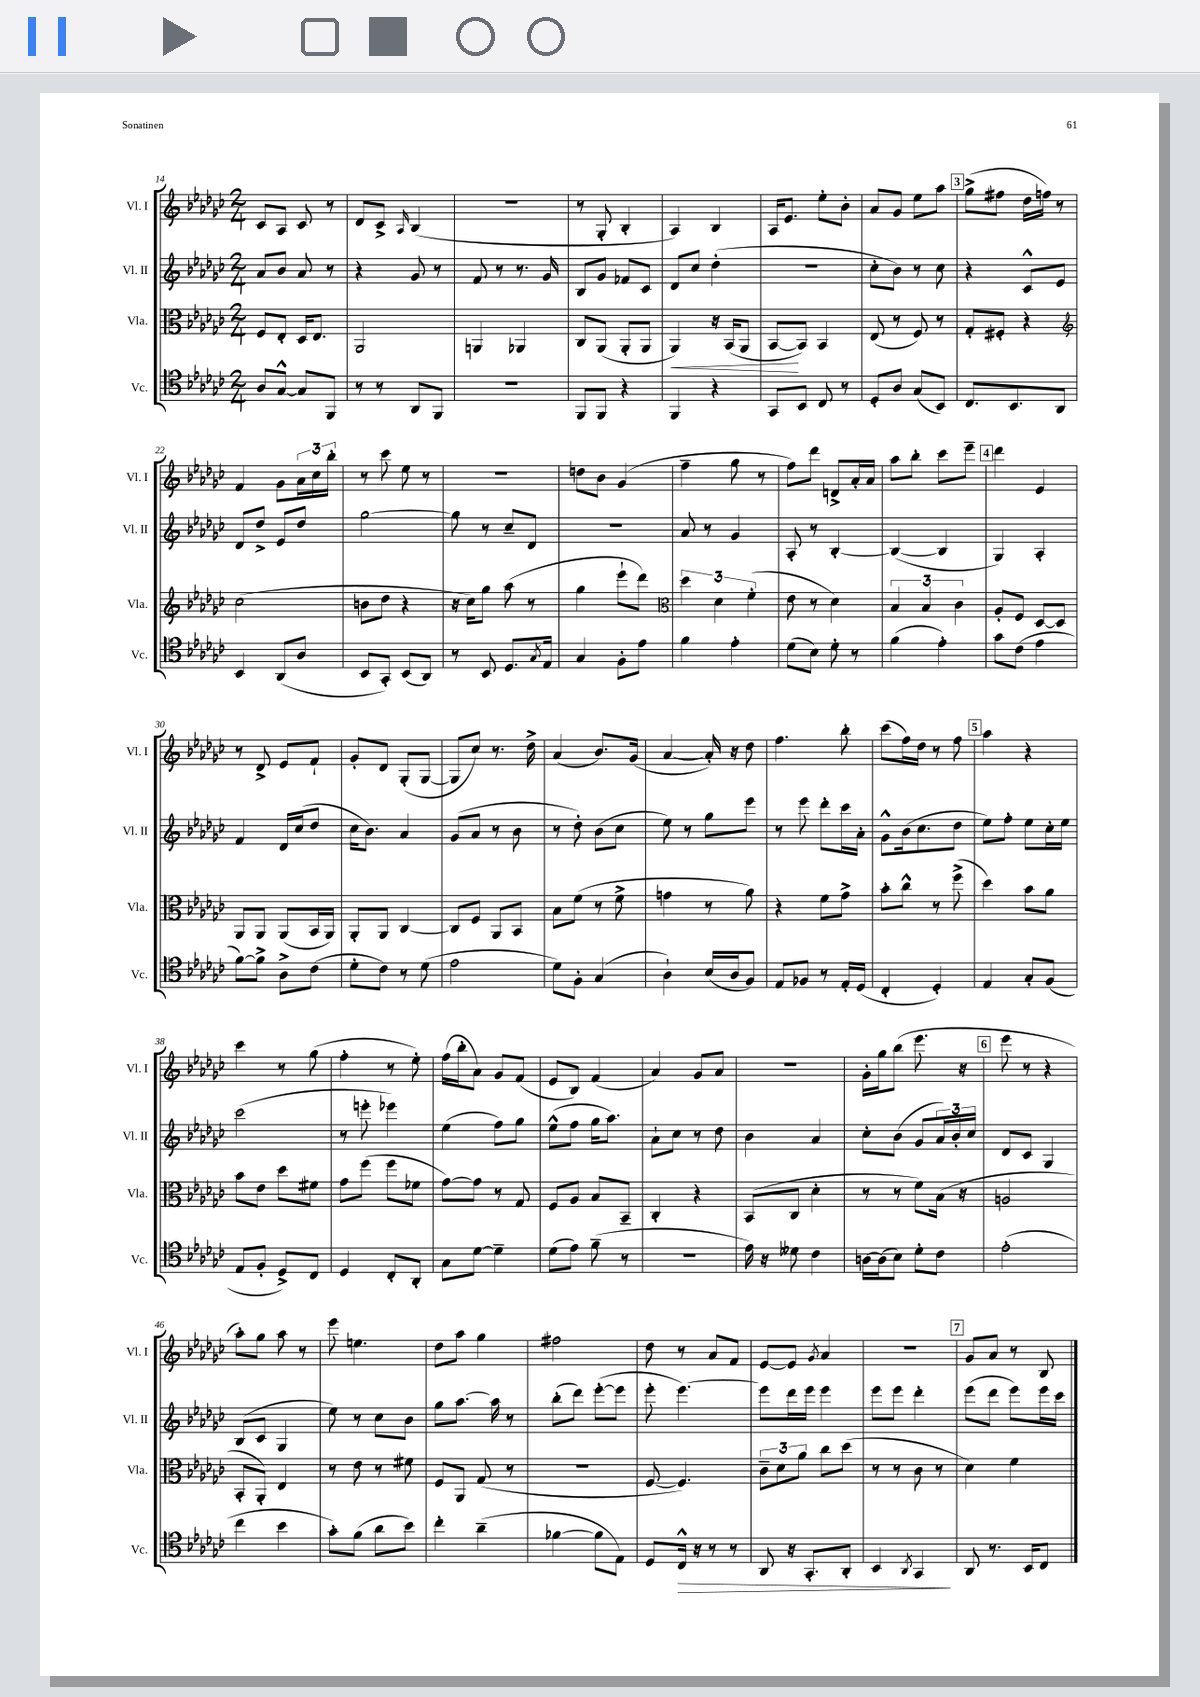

**kern	**kern	**kern	**kern
*staff4	*staff3	*staff2	*staff1
*clefC4	*clefC3	*clefG2	*clefG2
*k[b-e-a-d-g-c-]	*k[b-e-a-d-g-c-]	*k[b-e-a-d-g-c-]	*k[b-e-a-d-g-c-]
*M2/4	*M2/4	*M2/4	*M2/4
8A-	8F	8a-	8c-
[8G-^^	8E-'	8b-	8A-
8G-]	16D-	8a-	8c-
.	8.E-	.	.
8FF	.	8r	8r
=	=	=	=
8r	2AA-	4r	8d-
8r	.	.	8c-^
.	.	.	16qqA-
8AA-	.	8g-	(4B-
8FF	.	8r	.
=	=	=	=
2r	4AA	8f	2r
.	.	8r	.
.	4AA-	8.r	.
.	.	16g-	.
=	=	=	=
8FF	8C-	8B-	8r
8FF	(8AA-	8g-	8G-'
4r	8AA-'	8f-	4B-'
.	8AA-	8c-	.
=	=	=	=
4FF	4AA-)	8d-	4A-)
.	.	8cc-	.
4r	16r	(4dd-'	4B-
.	(16BB-	.	.
.	8AA-	.	.
=	=	=	=
8GG-	[8BB-	2r	16A-
.	.	.	8.e-
8BB-	8BB-])	.	.
8C-	4BB-	.	8ee-'
8r	.	.	8b-'
=	=	=	=
8D-'	(8E-	8cc-'	8a-
8A-	8r	8b-)	8g-
(8G-	8F)	8r	8ee-
8BB-)	8r	8cc-	8aa-
=	=	=	=
8.C-	8G-'	4r	(8gg-^
.	8F#'	.	8ff#
8.BB-	.	.	.
.	4r	8c-^^	16dd-
.	.	.	16ff)
8AA-	.	8e-	8r
=	=	=	=
*	*clefG2	*	*
4BB-	(2cc-	8d-	4f
.	.	8dd-^	.
(8AA-	.	8e-	8g-
8A-	.	8dd-	24a-
.	.	.	24cc-
.	.	.	24bb-'
=	=	=	=
8BB-	8b	[2gg-	8r
8GG-')	8dd-	.	8ccc-
(8BB-	4r	.	8ee-
8AA-)	.	.	8r
=	=	=	=
8r	16r	8gg-]	2r
.	16cc-)	.	.
8BB-	8gg-	8r	.
8.D-	(8aa-	8cc-~	.
.	8r	8d-	.
8qG-	.	.	.
16E-	.	.	.
=	=	=	=
4G-	4gg-	2r	8dd
.	.	.	8b-
8F'	8eee-`	.	(4g-
8e-	8ddd-)	.	.
=	=	=	=
*	*clefC3	*	*
4f	6dd-	8a-	4ff~
.	.	8r	.
.	6d-	.	.
4e-'	.	4g-	8gg-
.	(6f'	.	.
.	.	.	8r
=	=	=	=
(8d-	8e-	8A-'	8ff)
8B-)	8r	8r	8ddd-
8d-'	4d-)	[4B-'	8d^
8r	.	.	16a-'
.	.	.	16a-
=	=	=	=
(4f	6B-	(4B-_	8aa-
.	.	.	8bb-'
.	6B-	.	.
4e-')	.	4B-]	8ccc-
.	6c-	.	.
.	.	.	8eee-~
=	=	=	=
8g-	8A-'	4G-)	4ddd-
(8c-	8F	.	.
4e-	[8D-	4A-'	4e-
.	8D-]	.	.
=	=	=	=
[8f)	8AA-	4f	8r
8f^]	8AA-	.	8d-^
8A-^	(8AA-	16d-	8e-
.	.	(16cc-	.
(8c-	16BB-	8dd-	8f`
.	16AA-)	.	.
=	=	=	=
8d-'	8AA-'	16cc-	8g-'
.	.	8.b-)	.
8c-)	8AA-	.	8d-
8r	[4C-	4a-	(8G-'
(8d-	.	.	[8G-
=	=	=	=
2e-	8C-]	(8g-	8G-]
.	8F	8a-	8cc-)
.	8AA-	8r	8.r
.	8BB-	8b-	.
.	.	.	16dd-^
=	=	=	=
8d-)	8B-	8r	(4a-
8F'	(8f	8dd-')	.
(4G-	8r	(8b-	8.b-)
.	8f^	8cc-	.
.	.	.	(16g-
=	=	=	=
4A-`)	4g	8ee-)	[4a-
.	.	8r	.
(16B-	8r	8gg-	16a-'])
16A-	.	.	16r
8F)	8a-)	8eee-	8dd-
=	=	=	=
8E-	4r	8r	4.ff
8F-	.	8eee-	.
8r	8f	8ddd-'	.
16E-'	8g-^	16ccc-	8bb-'
(16D-	.	16a-'	.
=	=	=	=
4C-'	8b-'	8g-^^	(8ccc-
.	8cc-^^	(16b-	16ff)
.	.	8.cc-	16dd-
4D-')	8r	.	8r
.	(8ff^	8dd-	8ff
=	=	=	=
4E-	4dd-)	8ee-)	4aa-
.	.	8ff'	.
8G-'	8b-	8ee-	4r
(8F	8a-	16cc-'	.
.	.	16ee-	.
=	=	=	=
8E-	8b-	(2ccc-	4ccc-
8F'	8e-	.	.
8D-^)	8dd-	.	8r
8C-	8f#	.	(8gg-
=	=	=	=
4D-	8g-	8r	4ff'
.	(8ff	8eee'	.
8C-'	8ff	4eee-)	8r
8AA-'	8f-	.	8ee-')
=	=	=	=
8G-	[8g-)	(4ee-	(16ff
.	.	.	16bb-'
[8d-	8g-]	.	8a-)
4d-~]	8r	8ff)	8g-
.	8G-	8gg-	(8f
=	=	=	=
(8d-	8F	(8ee-^^	8e-
8e-)	8A-	8ff	8B-)
(8f~	8B-	16gg-	(4f
.	.	8.aa-)	.
8r	8BB-~	.	.
=	=	=	=
2r	4C-'	8a-`	4a-)
.	.	8cc-	.
.	4r	8r	8g-
.	.	8dd-	8a-
=	=	=	=
16e-)	(8BB-	4b-	2r
16r	.	.	.
8d--	8C-	.	.
4c-	4d-'	4a-	.
=	=	=	=
[16A	8r	8cc-'	16g-'
(16A]	.	.	16gg-
8B-)	8r	(8b-	(8bb-
8d-'	8f)	8g-	8.eee-
8c-	(16B-	24a-)	.
.	.	24b-'	.
.	16r	.	16r
.	.	24cc-	.
=	=	=	=
(2e-'	2A	8d-	8eee-
.	.	8c-	8r
.	.	4G-	4r
=	=	=	=
4cc-	8BB-'	(8B-	8aa-')
.	8AA-')	8c-	8gg-
4b-	4E-	4G-	8aa-
.	.	.	8r
=	=	=	=
8g-')	8r	8ee-)	8eee-
(8f	8e-	8r	4.ee
8a-	8r	8cc-	.
8b-)	8f#	8b-	.
=	=	=	=
4cc-'	8F	8gg-	8dd-
.	8AA-	[8.aa-	8aa-
(4a-~	(8G-	.	4gg-
.	.	16aa-]	.
.	8r	8r	.
=	=	=	=
[4f-	2r	(8bb-'	2ff#
.	.	8ddd-)	.
8f-]	.	([8eee-'	.
8E-)	.	8eee-]	.
=	=	=	=
8D-	[8F	8eee-'	8dd-
16C-^^	4.F])	[4.eee-)	8r
16r	.	.	.
8r	.	.	8a-
8r	.	.	8f
=	=	=	=
8AA-	12c-~	8eee-]	[8e-
.	12d-	.	.
16r	.	16ddd-	8e-]
.	12a-	.	.
8.GG-'	.	16eee-	.
.	.	.	8qg-
.	8cc-	4eee-	4a-
8AA-'	(8dd-	.	.
=	=	=	=
4BB-	8r	8eee-	2r
.	8r	8eee-	.
8qAA-	.	.	.
4GG-	8c-	4ddd-'	.
.	8r	.	.
=	=	=	=
8AA-	4d-)	(8eee-	8g-
8.r	.	8ddd-	8a-
.	4f	8eee-)	8r
16BB-	.	.	.
8C-	.	16eee-	8B-
.	.	16ccc-	.
==	==	==	==
*-	*-	*-	*-
